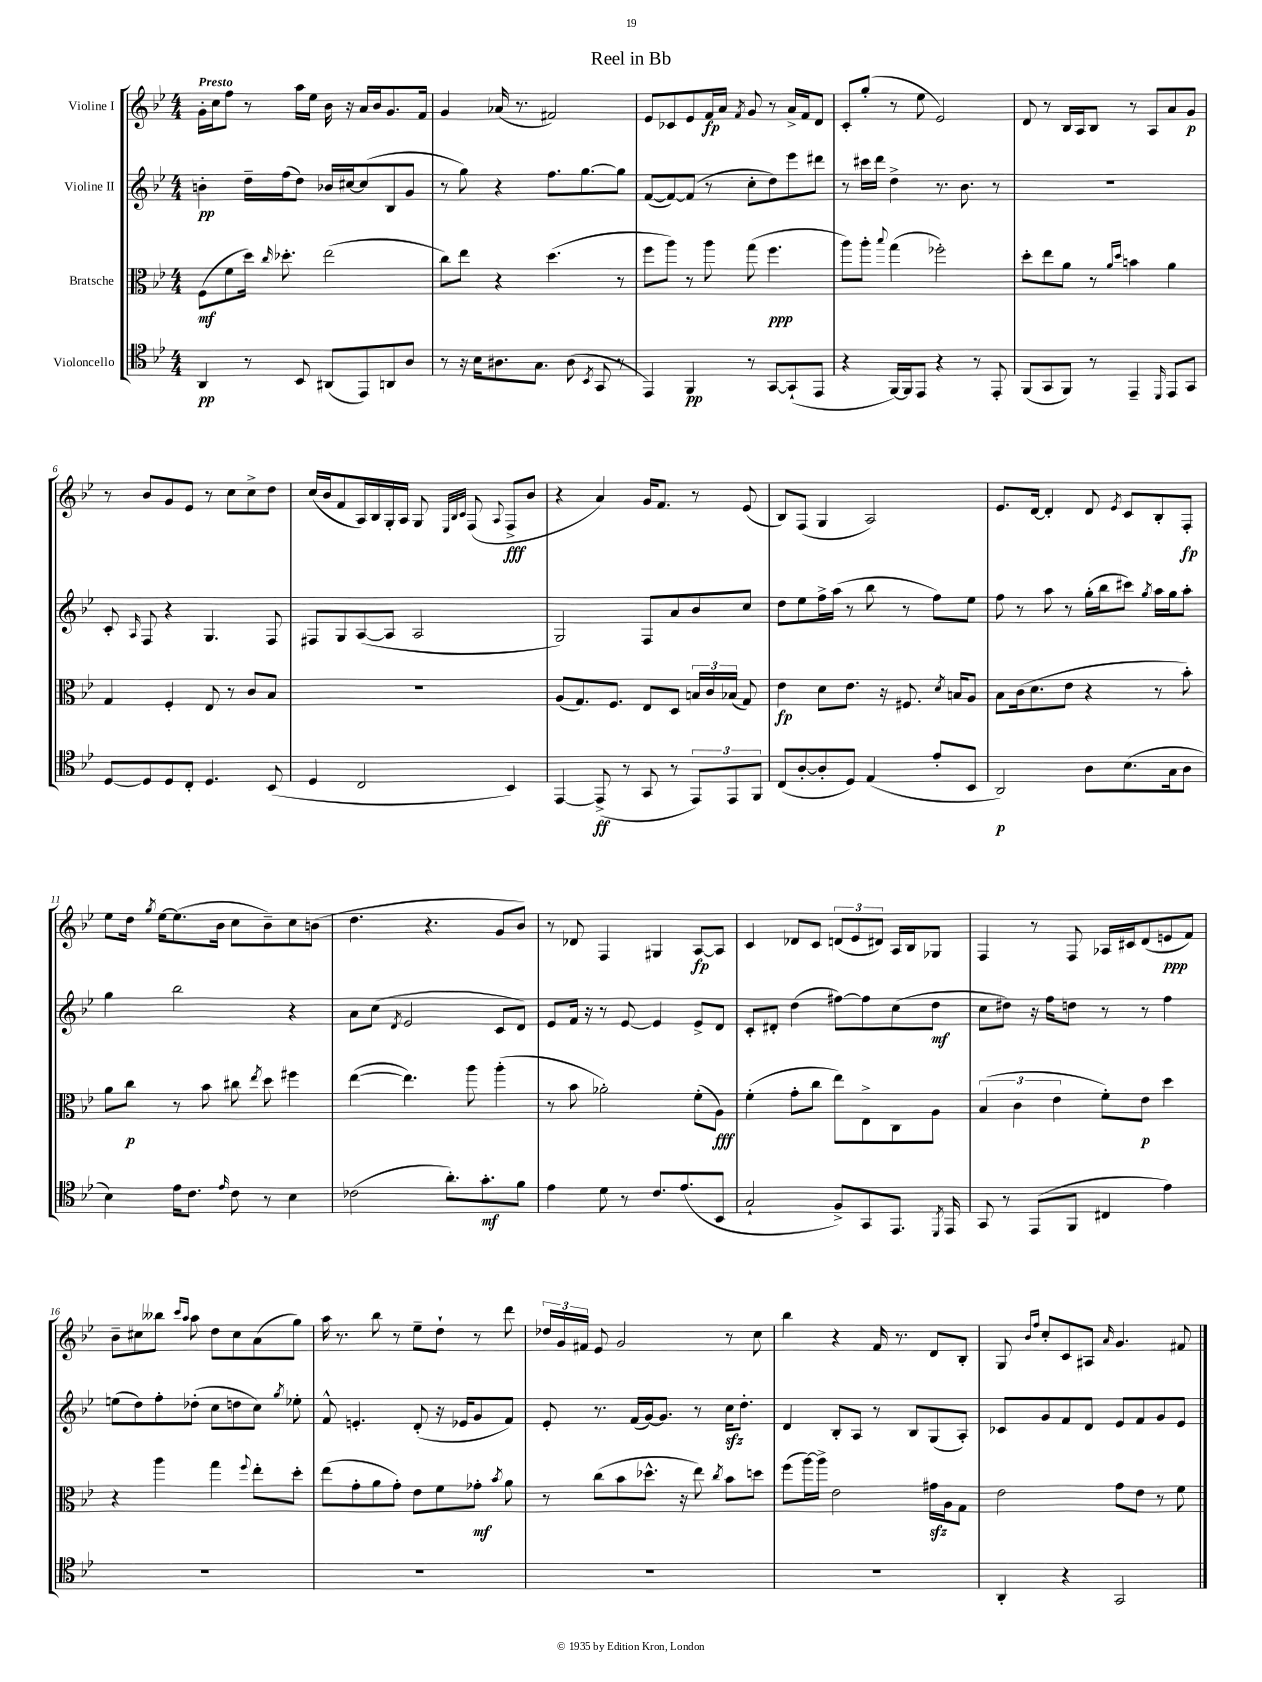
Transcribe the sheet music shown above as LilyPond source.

\header { title = "Reel in Bb" }
<<
\new StaffGroup <<
\new Staff = "s0" \with { instrumentName = "Violine I" } {
    \clef treble \key bes \major \numericTimeSignature \time 4/4 \tempo "Presto"
    \autoBeamOff g'16[-. c''16 f''8] r8 a''16[ ees''16] bes'16 r16 a'16[ bes'16 g'8. f'16] |
    g'4 aes'16( r8. fis'2) |
    ees'8[ ces'8 ees'8 f'16\fp a'16] \acciaccatura { f'8 } g'8 r8 a'16[-> f'16 d'8] |
    c'8[-. g''8]-.( r8 ees''8 ees'2) |
    d'8 r8 bes16[ a16 bes8] r8 a8[ a'8 g'8]\p |
    r8 bes'8[ g'8 ees'8] r8 c''8[ c''8-> d''8] |
    c''16[( bes'16 f'8 a16) bes16 g16-. a16] g8 \grace { ees32[ bes32 c'32] } f8( \appoggiatura { a8 } f8[->\fff bes'8] |
    r4 a'4) g'16[ f'8.] r8 ees'8( |
    bes8[) f8]( g4 a2) |
    ees'8.[ d'16]~ d'4-. d'8 \acciaccatura { ees'8 } c'8[ bes8-. f8]-.\fp |
    ees''8[ d''16] \acciaccatura { g''8 } ees''16[~ ees''8.( bes'16] c''8[ bes'8--) c''8 b'8]( |
    d''4. r4. g'8[ bes'8]) |
    r8 des'8 f4 gis4 a8[~\fp a8] |
    c'4 des'8[ c'8] \tuplet 3/2 { d'8[( ees'8 dis'8]) } a16[ bes16 ges8] |
    f4 r8 f8 aes16[ cis'16 d'8( e'8\ppp f'8]) |
    bes'8[-- cis''8 beses''8] \grace { c'''16[ a''16] } a''8 d''8[ cis''8 a'8( g''8]) |
    a''16 r8. bes''8 r8 ees''8[-- d''8]-! r8 d'''8 |
    \tuplet 3/2 { des''16[ g'16 fis'16] } ees'8 g'2 r8 c''8 |
    bes''4 r4 f'16 r8. d'8[ bes8]-. |
    g8 \grace { bes'16[ f''16] } c''8[-. c'8 ais8] \grace { a'16 } g'4. fis'8 \bar "|." |
}
\new Staff = "s1" \with { instrumentName = "Violine II" } {
    \clef treble \key bes \major \numericTimeSignature \time 4/4
    \autoBeamOff b'4-.\pp d''16[-- f''16( d''8]) bes'16[ cis''16~ cis''8( bes8 g'8] |
    r8 g''8) r4 f''8.[ g''8.~ g''8] |
    f'8[~( f'8~) f'8]( r8 c''8[-. d''8) ees'''8 dis'''8] |
    r8 cis'''16[ d'''16] d''4-> r8. bes'8. r8 |
    R1 |
    c'8-. \grace { a16 } f8 r4 g4. f8 |
    fis8[ g8 a8~( a8] a2 |
    g2) f8[ a'8 bes'8 c''8] |
    d''8[ ees''8 f''16-> a''16]( r8 bes''8 r8 f''8[) ees''8] |
    f''8 r8 a''8 r8 g''16[-.( bes''16 cis'''8]) \acciaccatura { g''8 } a''16[ g''16 a''8]-. |
    g''4 bes''2 r4 |
    a'8[ c''8]( \acciaccatura { d'8 } ees'2 c'8[ d'8]) |
    ees'8[ f'16] r16 r8 ees'8~ ees'4 ees'8[-> d'8] |
    c'8[-. dis'8]-. d''4( fis''8[~) fis''8 c''8( d''8]\mf |
    c''8[ dis''8]) r16 f''16[ d''8] r8 r8 f''4 |
    e''8[( d''8) f''8-. des''8]-.( c''8[ d''8 c''8]) \acciaccatura { g''8 } ees''8-. |
    f'8-^ e'4.-. d'8-.( r16 ees'16[ g'8 f'8]) |
    ees'8-. r8. f'16[( g'16~) g'8.] r8 c''16[\sfz d''8.]-. |
    d'4 bes8[-. a8] r8 bes8[ g8( a8]-.) |
    ces'8[ g'8 f'8 d'8] ees'8[ f'8 g'8 ees'8] \bar "|." |
}
\new Staff = "s2" \with { instrumentName = "Bratsche" } {
    \clef alto \key bes \major \numericTimeSignature \time 4/4
    \autoBeamOff f8[\mf( f'8 d''16]) \grace { c''16 } des''8.-. ees''2( |
    c''8[) ees''8] r4 d''4.( r8 |
    f''8[ a''8]) r8 a''8 g''8( f''4.\ppp |
    a''8[) a''8]-. \appoggiatura { bes''8 } g''4( fes''2-.) |
    d''8[-. ees''8 a'8] r8 \grace { a'16[ d''16] } b'4 a'4 |
    g4 f4-. ees8 r8 c'8[ bes8] |
    R1 |
    a8[( g8.) f8.] ees8[ d8] \tuplet 3/2 { b16[ c'16 bes16]( } g8) |
    ees'4\fp d'8[ ees'8.] r16 fis8. \acciaccatura { d'8 } b16[ a8] |
    bes8[ c'16( d'8. ees'8] r4 r8 bes'8-.) |
    a'8[ c''8]\p r8 bes'8 cis''8 \acciaccatura { ees''8 } d''8 fis''4 |
    ees''4~( ees''4.) a''8 a''4-.( |
    r8 bes'8 aes'2-.) f'8[-.( a8]\fff) |
    f'4-.( g'8[-. c''8] ees''8[) ees8-> c8 a8] |
    \tuplet 3/2 { bes4( c'4 ees'4 } f'8[-.) ees'8]\p d''4 |
    r4 a''4 g''4 \appoggiatura { f''8 } ees''8[-. d''8]-. |
    ees''8[( g'8-. a'8 g'8]-.) ees'8[ f'8 ges'8]-.\mf \acciaccatura { bes'8 } a'8 |
    r8 c''8[( bes'8 des''8.]-^ r16 ees''8) \acciaccatura { c''8 } bes'8[ d''8] |
    f''8[( a''16~) a''16]-> ees'2 gis'16[\sfz a16 g8] |
    ees'2 g'8[ ees'8] r8 f'8 \bar "|." |
}
\new Staff = "s3" \with { instrumentName = "Violoncello" } {
    \clef tenor \key bes \major \numericTimeSignature \time 4/4
    \autoBeamOff a,4\pp r8 bes,8 ais,8[( ees,8) a,8 a8] |
    r8 r16 bes16[ ais8. g8.] ais8( \acciaccatura { bes,8 } g,8 r8 |
    ees,4) f,4\pp r8 g,8[~ g,8-!( ees,8] |
    r4 f,16[~) f,16 ees,8] r4 r8 ees,8-. |
    f,8[( g,8 f,8]) r8 ees,4-- \grace { d,16 } ees,8[ g,8] |
    d8[~ d8 d8 c8]-. d4. bes,8( |
    d4 c2 bes,4) |
    ees,4~ ees,8->\ff( r8 g,8 r8 \tuplet 3/2 { ees,8[) ees,8 f,8] } |
    c8[( a8~-. a8-. d8]) ees4( ees'8[-. bes,8] |
    a,2\p) a8[ bes8.( g16 a8] |
    bes4) ees'16[ c'8.] \grace { ees'16 } c'8 r8 bes4 |
    ces'2( a'8.[-.) g'8.-.\mf f'8] |
    ees'4 d'8 r8 c'8.[ ees'8.( bes,8] |
    g2-! f8[->) g,8 ees,8.] \acciaccatura { d,8 } ees,16 |
    g,8 r8 ees,8[( f,8] cis4 ees'4) |
    R1 |
    R1 |
    R1 |
    R1 |
    a,4-. r4 g,2 \bar "|." |
}
>>
>>
